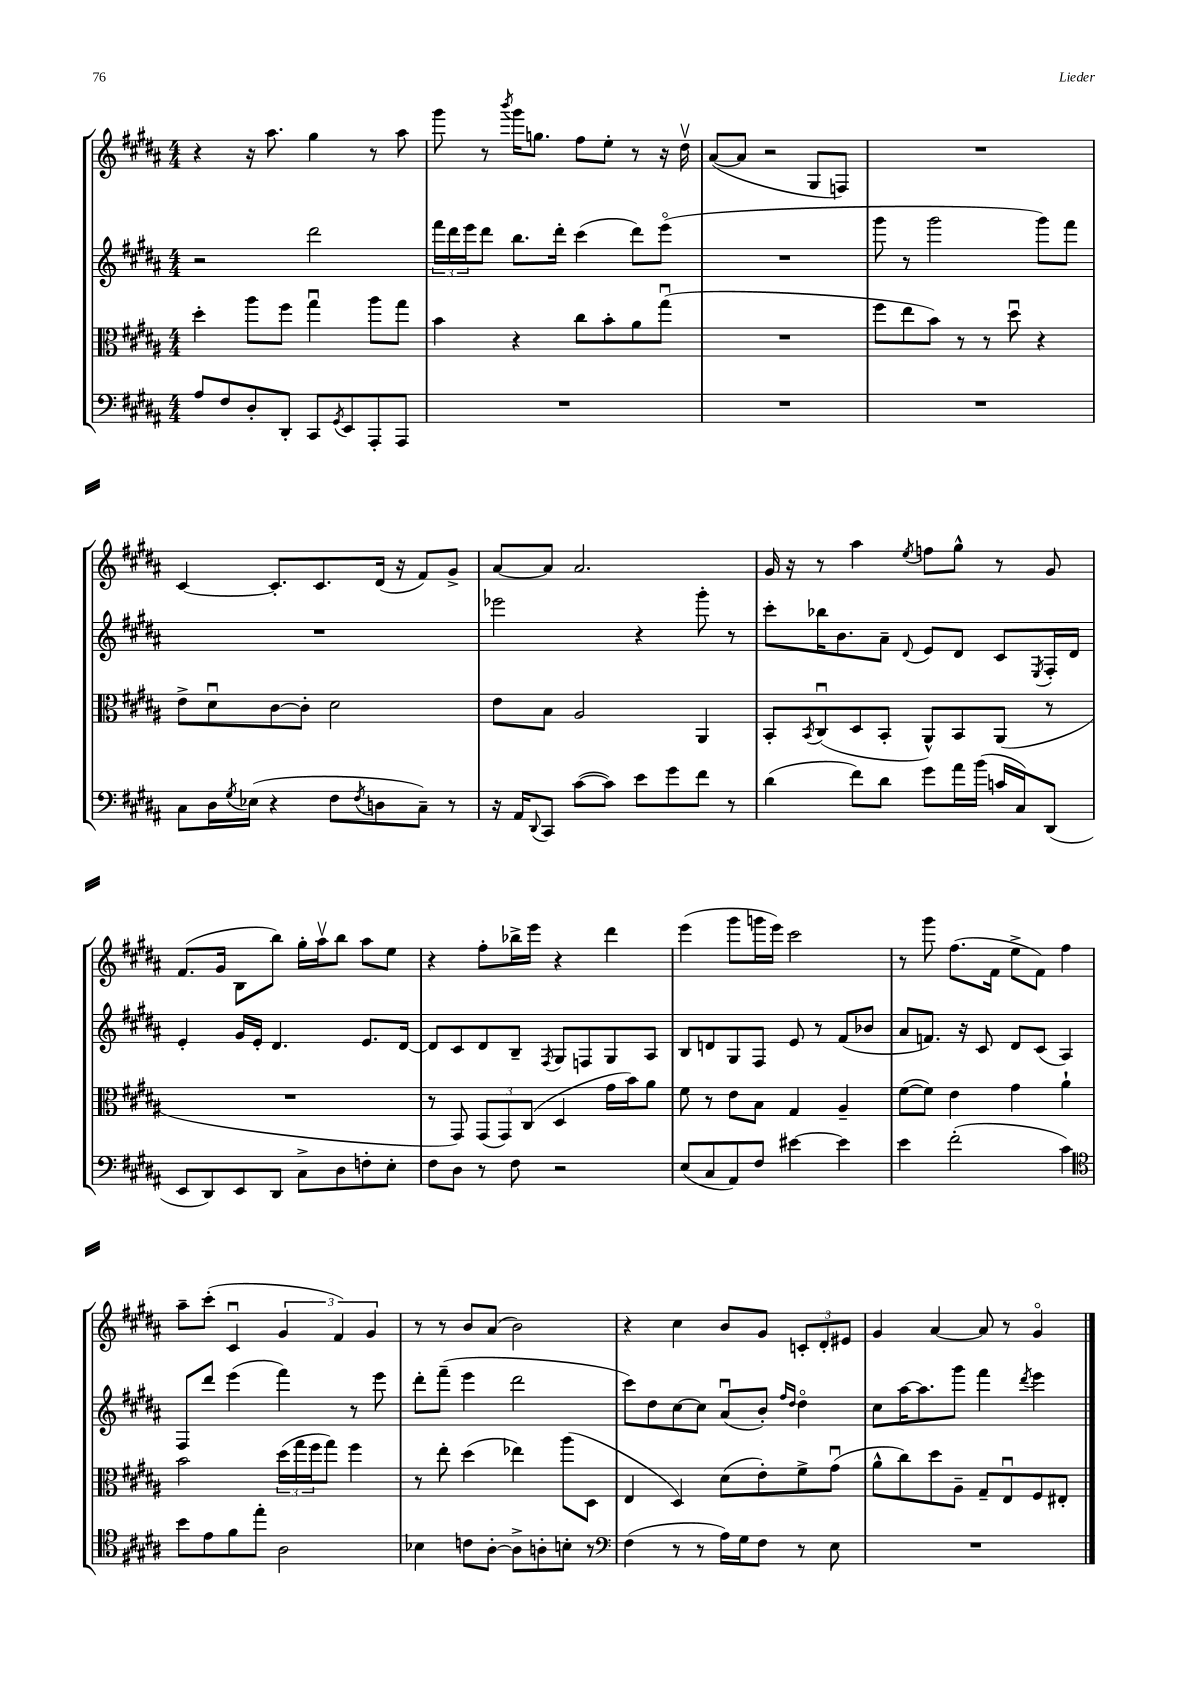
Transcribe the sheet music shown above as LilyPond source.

<<
\new StaffGroup <<
\new Staff = "s0" {
    \clef treble \key b \major \numericTimeSignature \time 4/4
    r4 r16 ais''8. gis''4 r8 ais''8 |
    gis'''8 r8 \acciaccatura { b'''8 } gis'''16 g''8. fis''8 e''8-. r8 r16 dis''16\upbow |
    ais'8~( ais'8 r2 gis8 f8) |
    R1 |
    cis'4~ cis'8.-. cis'8. dis'16( r16 fis'8) gis'8-> |
    ais'8~ ais'8 ais'2. |
    gis'16 r16 r8 ais''4 \acciaccatura { e''8 } f''8 gis''8-^ r8 gis'8 |
    fis'8.( gis'16 b8 b''8) gis''16-. ais''16\upbow b''8 ais''8 e''8 |
    r4 fis''8-. bes''16-> e'''16 r4 dis'''4 |
    e'''4( gis'''8 g'''16 e'''16) cis'''2 |
    r8 gis'''8 fis''8.( fis'16 e''8-> fis'8) fis''4 |
    ais''8-- cis'''8-.( cis'4\downbow \tuplet 3/2 { gis'4 fis'4) gis'4 } |
    r8 r8 b'8 ais'8( b'2) |
    r4 cis''4 b'8 gis'8 \tuplet 3/2 { c'8-. dis'8-. eis'8 } |
    gis'4 ais'4~ ais'8 r8 gis'4\flageolet \bar "|." |
}
\new Staff = "s1" {
    \clef treble \key b \major \numericTimeSignature \time 4/4
    r2 dis'''2 |
    \tuplet 3/2 { fis'''16 dis'''16 e'''16 } dis'''8 b''8. dis'''16-. cis'''4( dis'''8) e'''8\flageolet( |
    R1 |
    gis'''8 r8 gis'''2 gis'''8) fis'''8 |
    R1 |
    ees'''2 r4 gis'''8-. r8 |
    cis'''8-. bes''16 b'8. ais'8-- \appoggiatura { dis'8 } e'8 dis'8 cis'8 \acciaccatura { e8 } fis16-. dis'16 |
    e'4-. gis'16 e'16-. dis'4. e'8. dis'16~ |
    dis'8 cis'8 dis'8 b8-- \acciaccatura { fis8 } gis8 f8 gis8 ais8 |
    b8 d'8 gis8 fis8 e'8 r8 fis'8( bes'8 |
    ais'8 f'8.) r16 cis'8 dis'8 cis'8( ais4) |
    fis8 dis'''8 e'''4( fis'''4) r8 e'''8 |
    dis'''8-. fis'''8--( e'''4 dis'''2 |
    cis'''8) dis''8 cis''8~ cis''8 ais'8\downbow( b'8-.) \grace { fis''16 dis''16 } dis''4\flageolet |
    cis''8 ais''16~ ais''8. gis'''8 fis'''4 \acciaccatura { dis'''8 } e'''4 \bar "|." |
}
\new Staff = "s2" {
    \clef alto \key b \major \numericTimeSignature \time 4/4
    dis''4-. ais''8 fis''8 gis''4\downbow ais''8 gis''8 |
    b'4 r4 cis''8 b'8-. ais'8 gis''8\downbow( |
    R1 |
    fis''8 e''8 b'8) r8 r8 dis''8\downbow r4 |
    e'8-> dis'8\downbow cis'8~ cis'8-. dis'2 |
    e'8 b8 ais2 ais,4 |
    b,8-. \acciaccatura { b,8 } cis8\downbow( dis8 b,8-. ais,8-^) b,8 ais,8( r8 |
    R1 |
    r8 gis,8) \tuplet 3/2 { gis,8( gis,8) cis8( } dis4 gis'16 b'16) ais'8 |
    fis'8 r8 e'8 b8 gis4 ais4-- |
    fis'8~( fis'8) e'4 gis'4 ais'4-! |
    b'2 \tuplet 3/2 { dis''16( gis''16 fis''16 } gis''8) fis''4 |
    r8 e''8-. dis''4( ees''4) ais''8( dis8 |
    e4 dis4) dis'8( e'8-.) fis'8-> gis'8\downbow( |
    ais'8-^ cis''8) dis''8 ais8-- gis8-- e8\downbow fis8 eis8-. \bar "|." |
}
\new Staff = "s3" {
    \clef bass \key b \major \numericTimeSignature \time 4/4
    ais8 fis8 dis8-. dis,8-. cis,8 \acciaccatura { gis,8 } e,8 ais,,8-. ais,,8 |
    R1 |
    R1 |
    R1 |
    cis8 dis16 \acciaccatura { gis8 } ees16( r4 fis8 \acciaccatura { fis8 } d8 cis8--) r8 |
    r16 ais,16 \appoggiatura { dis,8 } cis,8 cis'8~( cis'8) e'8 gis'8 fis'8 r8 |
    dis'4( fis'8) dis'8 gis'8 ais'16 b'16( c'16 cis16) dis,8( |
    e,8 dis,8) e,8 dis,8 cis8-> dis8 f8-. e8-. |
    fis8 dis8 r8 fis8 r2 |
    e8( cis8 ais,8) fis8 eis'4~ eis'4 |
    e'4 fis'2-.( cis'4) |
    \clef tenor b'8 e'8 fis'8 e''8-. ais2 |
    bes4 c'8 ais8~-. ais8-> a8-. b8-. r8 |
    \clef bass fis4( r8 r8 ais16) gis16 fis8 r8 e8 |
    R1 \bar "|." |
}
>>
>>
\layout { \context { \Score \remove "Bar_number_engraver" } }
